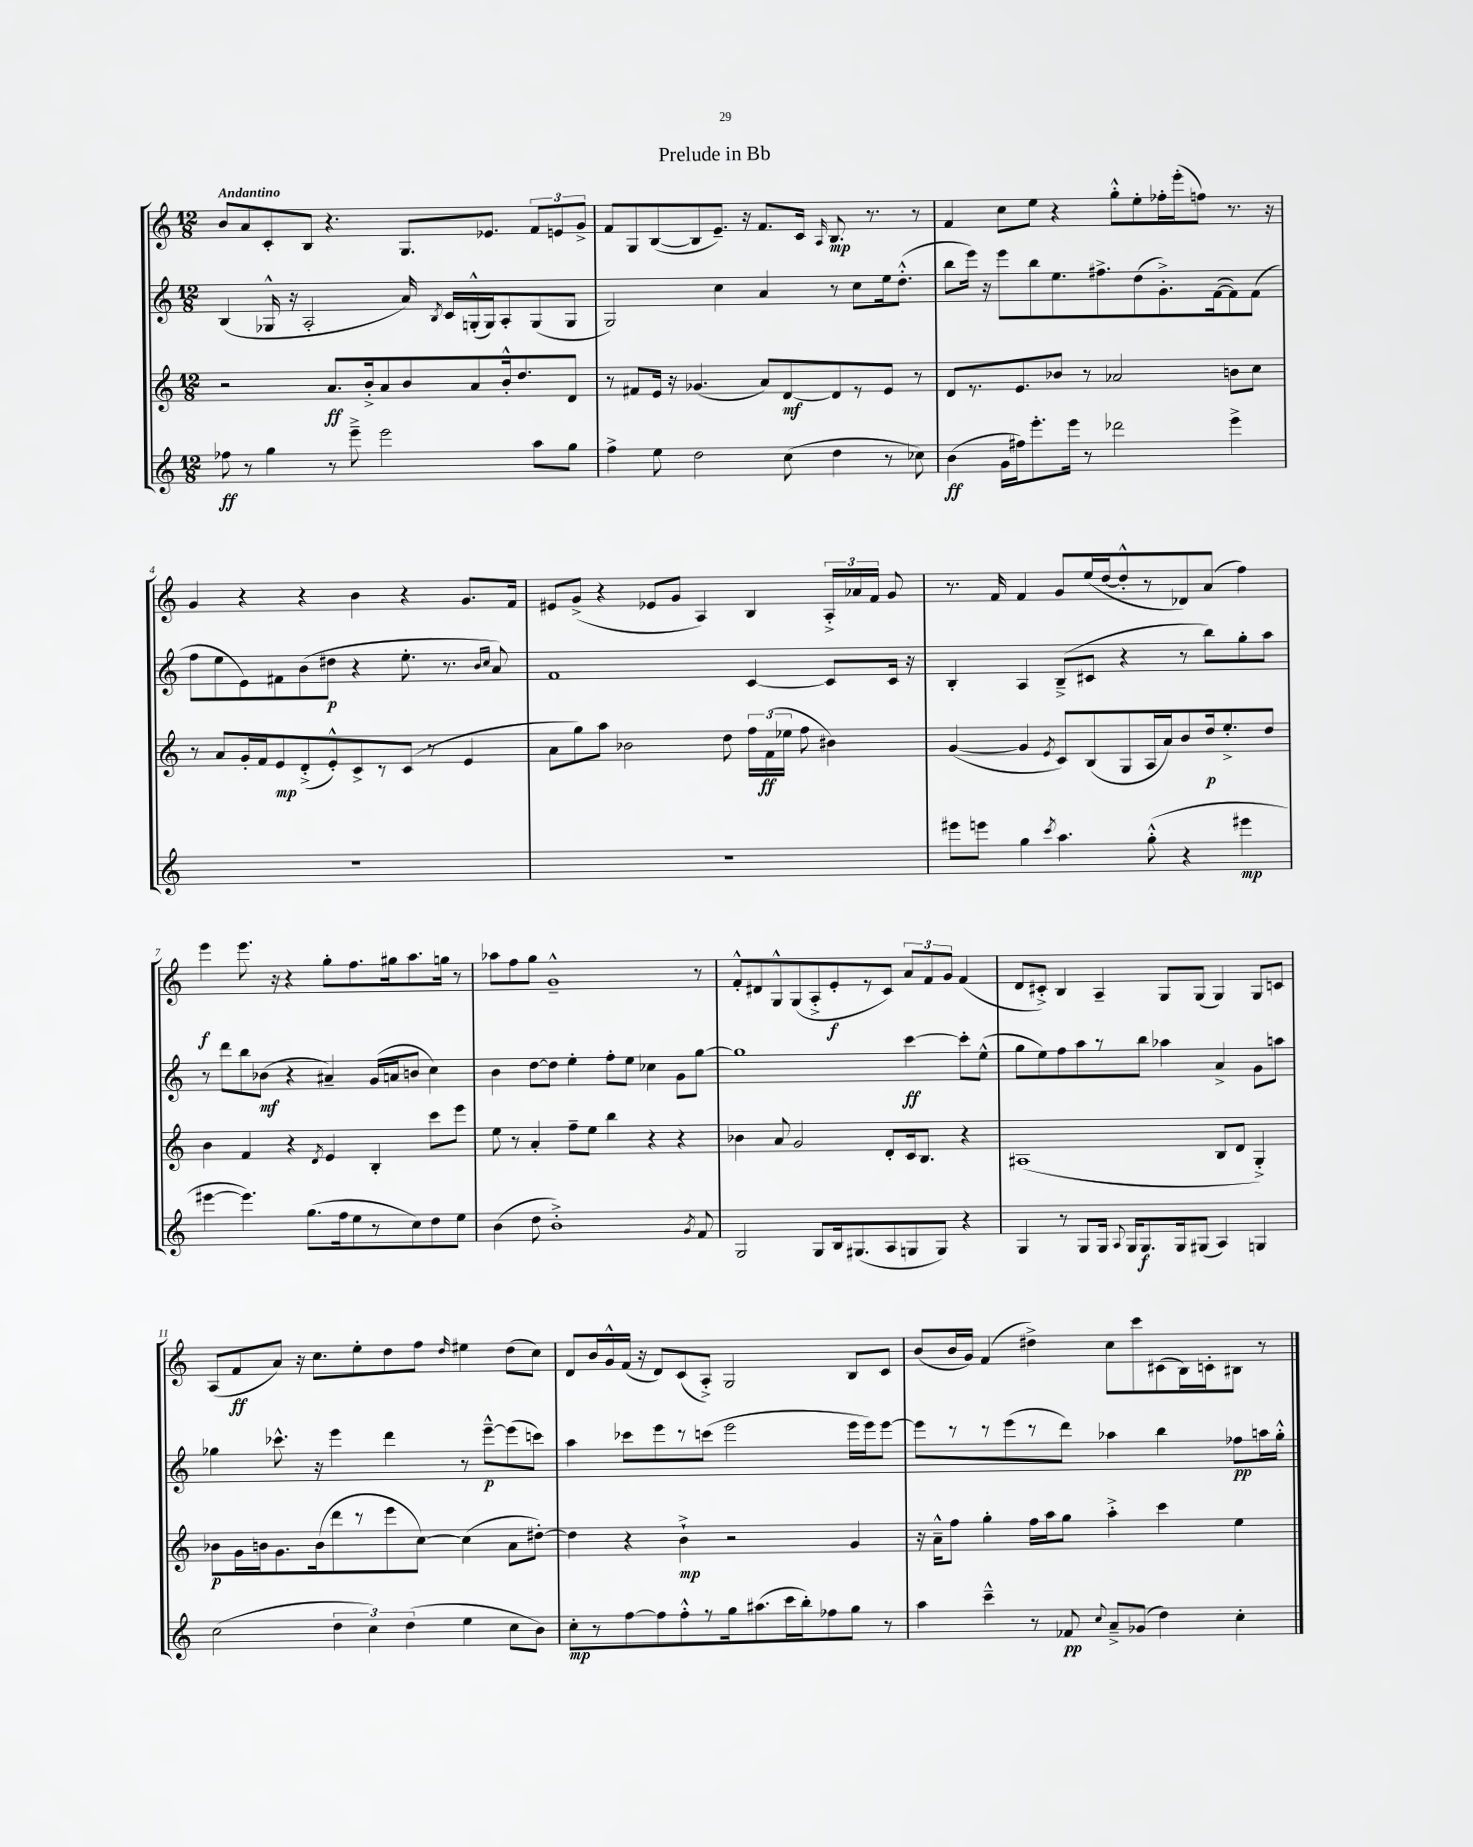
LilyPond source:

\header { title = "Prelude in Bb" }
<<
\new StaffGroup <<
\new Staff = "s0" {
    \clef treble \key c \major \numericTimeSignature \time 12/8 \tempo "Andantino"
    \autoBeamOff b'8[ a'8 c'8-. b8] r4. g8.[ ees'8.] \tuplet 3/2 { f'8[ e'8 g'8]-> } |
    f'8[ g8 b8~( b8 e'8.]--) r16 f'8.[ c'16] \grace { a16 } b8.\mp r8. r8 |
    f'4 c''8[ e''8] r4 g''8[-.-^ e''8-. fes''16-. e'''16-.( f''8]) r8. r16 |
    g'4 r4 r4 b'4 r4 g'8.[ f'16] |
    eis'8[ g'8]->( r4 ees'8[ g'8] a4) b4 \tuplet 3/2 { a16[-.-> aes'16 f'16] } g'8 |
    r8. f'16 f'4 g'8[ e''16( d''16~ d''8-.-^ r8 des'8) a'8]( f''4) |
    e'''4\f e'''8. r16 r4 g''8[-. f''8. gis''16 a''8. g''16] r8 |
    aes''8[ f''8 g''8] g'1---^ r8 |
    f'8[-.-^ dis'8 g8-^ g8( a8-.-> e'8-.\f r8 c'8]) \tuplet 3/2 { a'8[ f'8 g'8] } f'4( |
    d'8[ cis'8]-.->) b4 a4-- g8[ g8]( g4) g8[ c'8] |
    a8[( f'8\ff a'8]) r16 c''8.[ e''8-. d''8 f''8] \grace { d''16 } eis''4 d''8[( c''8]) |
    d'8[ b'16 g'16-^ f'16]( r16 d'8[) c'8( a8]-.->) g2 b8[ c'8] |
    b'8[( b'16 g'16]) f'4( dis''4->) c''8[ c'''8 cis'8( b16) c'16-. bis8] r8 \bar "|." |
}
\new Staff = "s1" {
    \clef treble \key c \major \numericTimeSignature \time 12/8
    \autoBeamOff b4( ges16-^ r16 a2-. a'16) \acciaccatura { b8 } c'16[ g16-.-^( g16) a8-. g8( g8] |
    g2) c''4 a'4 r8 c''8[ e''16 d''8.]-.-^( |
    b''8[ e'''16]) r16 e'''8[ b''8 e''8. fis''8.-> d''8( g'8.-.->) f'16~( f'8) f'8]( |
    f''8[ e''8 e'8) fis'8 b'8( dis''8]\p r4 e''8.-. r8. \grace { b'16[ c''16] } a'8) |
    f'1 c'4~ c'8[ c'16] r16 |
    b4-. a4 b8[--->( cis'8] r4 r8 b''8[) g''8-. a''8] |
    r8 d'''8[ b''8 bes'8]\mf( r4 ais'4--) g'16[( a'16 b'8] c''4) |
    b'4 d''8[~ d''8] e''4-. f''8[-. e''8] ces''4 g'8[ g''8]~ |
    g''1 c'''4~\ff c'''8[-. e''8]-^( |
    g''8[ e''8) f''8 a''8 r8 b''8] aes''4 a'4-> g'8[ a''8] |
    ges''4 ces'''8.-^ r16 e'''4 d'''4 r8 e'''8[~---^\p e'''8( c'''8]) |
    a''4 ces'''8[ e'''8 r8 c'''8]( e'''2 e'''16[ e'''16) e'''8]~ |
    e'''8[ r8 r8 e'''8( r8 d'''8]) aes''4 b''4 fes''8[\pp a''16 g''16]-.-^ \bar "|." |
}
\new Staff = "s2" {
    \clef treble \key c \major \numericTimeSignature \time 12/8
    \autoBeamOff r2 a'8.[\ff b'16-.-> a'8 b'8 a'8 b'16-.-^ d''8. d'8] |
    r8 fis'8[ e'16] r16 ges'4.( a'8[) d'8~\mf d'8 r8 e'8] r8 |
    d'8[ r8. e'8. bes'8] r8 aes'2 b'8[ c''8] |
    r8 a'8[ g'16-. f'16 e'8\mp d'8-.->( e'8-.-^) c'8-> r8 c'8]( r8 e'4 |
    a'8[ g''8) a''8] bes'2 d''8 \tuplet 3/2 { f''16[ f'16\ff( ees''16] } f''8 bis'4) |
    g'4~( g'4 \acciaccatura { e'8 } c'8[) b8( g8 a16 a'16) b'8 d''16\p e''8.-.-> d''8] |
    b'4 f'4 r4 \acciaccatura { d'8 } e'4 b4-. c'''8[ e'''8] |
    e''8 r8 a'4-. f''8[-- e''8] b''4 r4 r4 |
    bes'4 a'8 g'2 d'8[-. c'16 b8.] r4 |
    ais1( b8[ d'8] g4-.->) |
    bes'8[\p g'16 b'16 g'8. b'16( d'''8 r8 e'''8 c''8]~) c''4( a'8[ dis''8]~-.) |
    dis''4 r4 b'4-!->\mp r2 g'4 |
    r16 a'16[---^ f''8] g''4-. f''16[ a''16 g''8] a''4-.-> c'''4 e''4 \bar "|." |
}
\new Staff = "s3" {
    \clef treble \key c \major \numericTimeSignature \time 12/8
    \autoBeamOff fes''8\ff r8 g''4 r8 e'''8---> e'''2 a''8[ g''8] |
    f''4-> e''8 d''2 c''8( d''4 r8 ces''8) |
    b'4\ff( g'16[ fis''16) e'''8.-. e'''16] r8 des'''2 e'''4-> |
    R1. |
    R1. |
    eis'''8[ e'''8] g''4 \acciaccatura { c'''8 } a''4. g''8-.-^( r4 eis'''4\mp |
    eis'''4~ eis'''4.) g''8.[( f''16 e''8 r8 c''8) d''8 e''8] |
    b'4( d''8 b'1-.->) \acciaccatura { g'8 } f'8 |
    g2 g8[ b16 gis8.( a8 g8 g8]) r4 |
    g4 r8 g8[ g16] \appoggiatura { a8 } g16[ g8.\f g16 gis8]( a4) g4 |
    c''2( \tuplet 3/2 { d''4 c''4) d''4( } e''4 c''8[ b'8]) |
    c''8[-.\mp r8 f''8~ f''8 f''8-.-^ r8 g''16 ais''8.( c'''16 b''16-.) fes''8 g''8] r8 |
    a''4 c'''4---^ r8 fes'8\pp \appoggiatura { c''8 } a'8[---> ges'8]( d''4) c''4-. \bar "|." |
}
>>
>>
